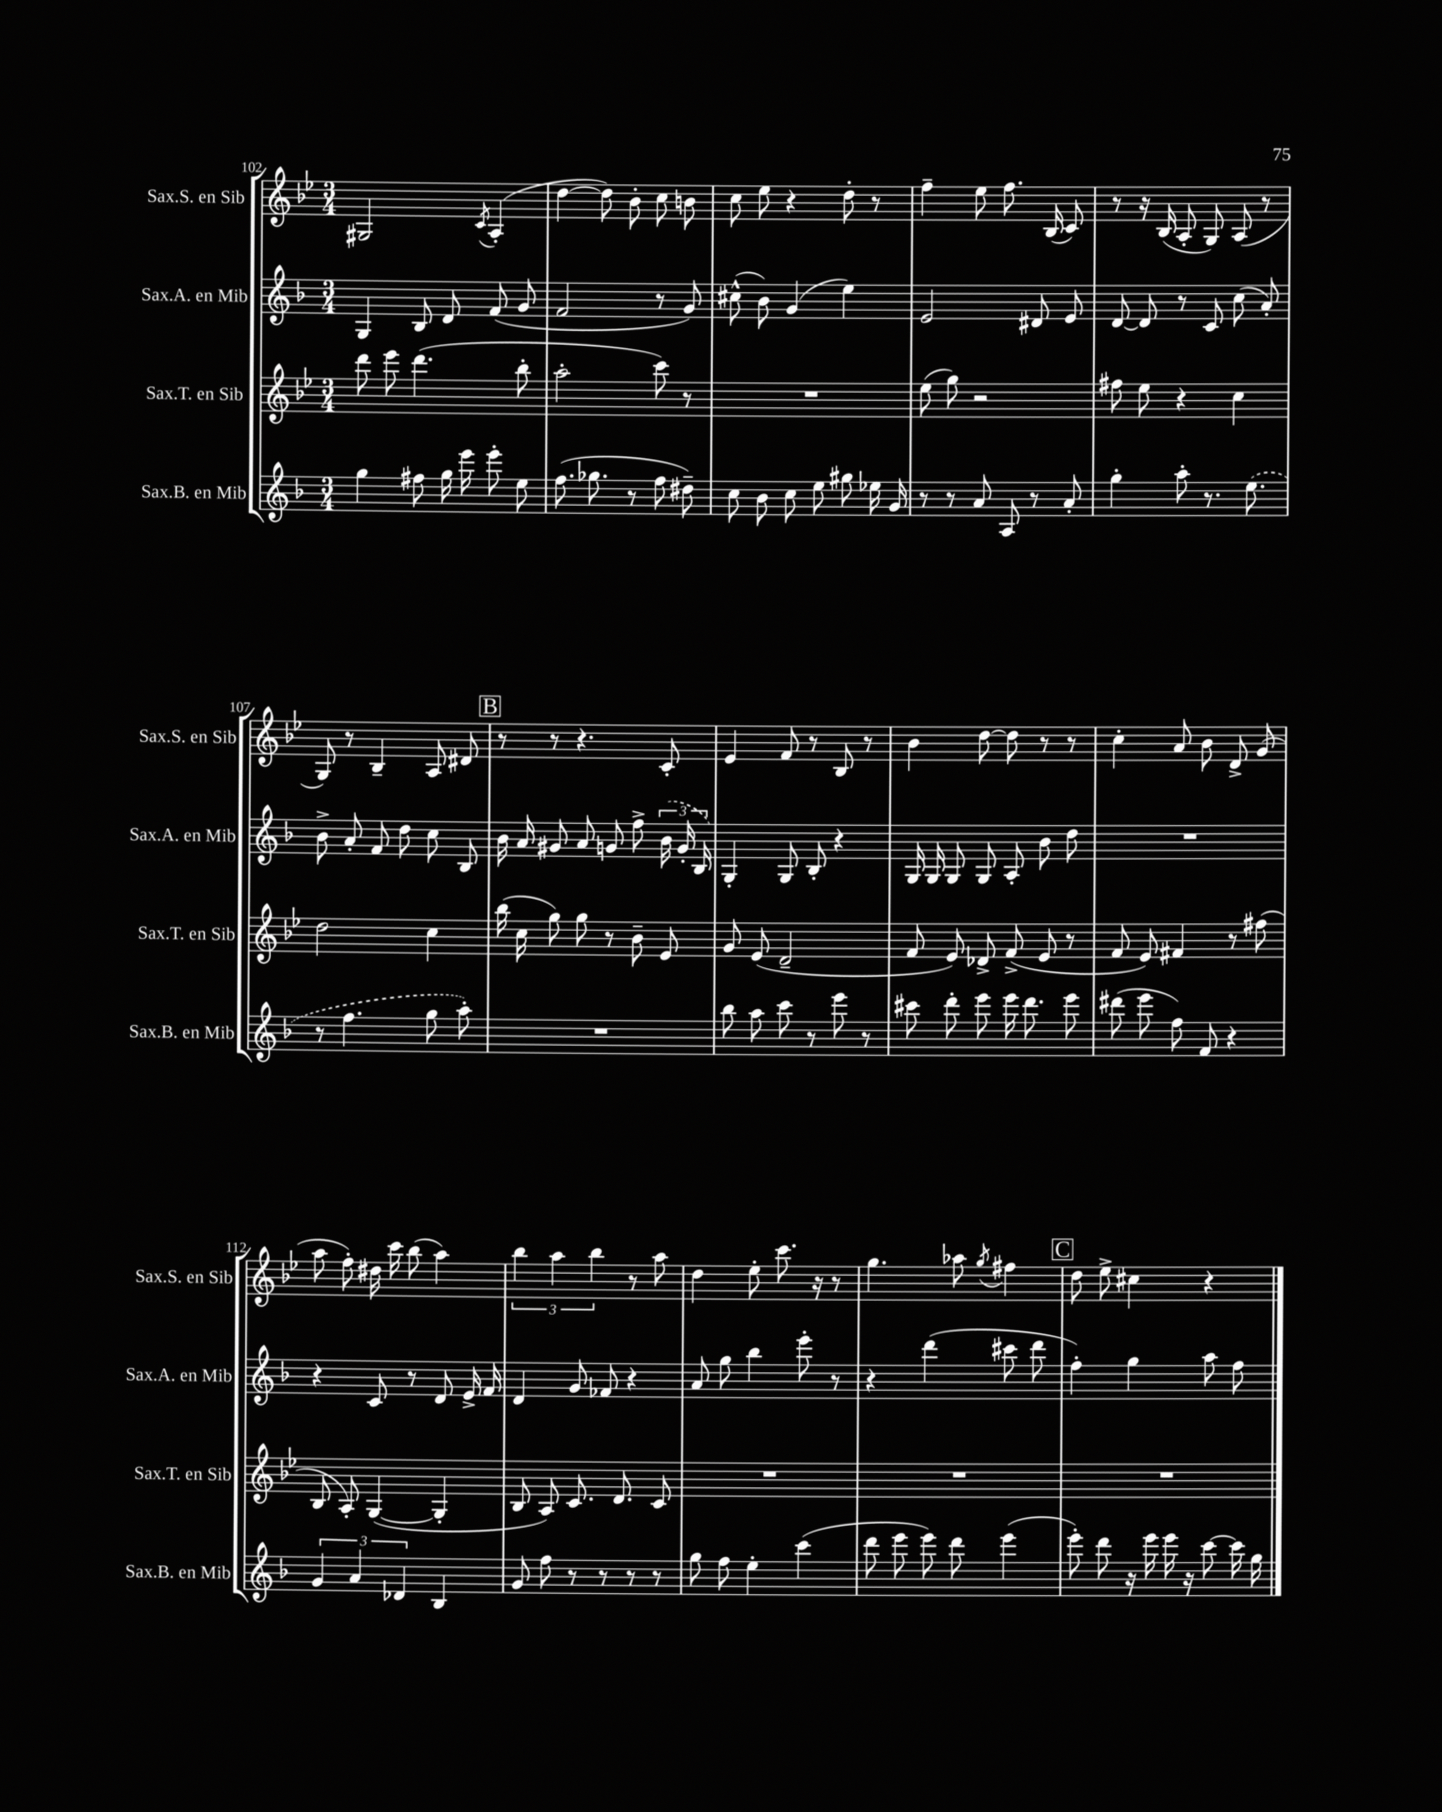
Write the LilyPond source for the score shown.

<<
\new StaffGroup <<
\new Staff = "s0" \with { instrumentName = "Sax.S. en Sib" shortInstrumentName = "Sax.S. en Sib" } {
    \clef treble \key bes \major \numericTimeSignature \time 3/4
    \autoBeamOff gis2 \acciaccatura { c'8 } a4-.( |
    d''4~ d''8) bes'8-. c''8 b'8 |
    c''8 ees''8 r4 d''8-. r8 |
    f''4-- ees''8 f''8. bes16( c'8) |
    r8 r16 bes16( a8-. g8) a8( r8 |
    g8) r8 bes4-- a8 dis'8 |
    \mark \markup { \box "B" } r8 r8 r4. c'8-. |
    ees'4 f'8 r8 bes8 r8 |
    bes'4 d''8~ d''8 r8 r8 |
    c''4-. a'8 bes'8 d'8-> g'8( |
    a''8 f''8-.) dis''16 c'''16 bes''8( a''4) |
    \tuplet 3/2 { bes''4 a''4 bes''4 } r8 a''8 |
    d''4 ees''8-. c'''8. r16 r8 |
    g''4. aes''8 \acciaccatura { g''8 } fis''4 |
    \mark \markup { \box "C" } d''8 ees''8-> cis''4 r4 \bar "|." |
}
\new Staff = "s1" \with { instrumentName = "Sax.A. en Mib" shortInstrumentName = "Sax.A. en Mib" } {
    \clef treble \key f \major \numericTimeSignature \time 3/4
    \autoBeamOff g4 bes8 d'8 f'8( g'8 |
    f'2 r8 g'8) |
    cis''8-^( bes'8) g'4( e''4) |
    e'2 dis'8 e'8 |
    d'8~ d'8 r8 c'8 c''8( a'8-.) |
    bes'8-> a'8-. f'8 d''8 c''8 bes8 |
    \mark \markup { \box "B" } bes'16 a'16 gis'8 a'8 g'8 f''8-> \tuplet 3/2 { \once \slurDashed bes'16( g'16-. bes16) } |
    g4-. g8 bes8-. r4 |
    g16 g16 g8 g8 a8-. bes'8 d''8 |
    R2. |
    r4 c'8 r8 d'8 e'16-> f'16 |
    d'4 g'8 fes'8 r4 |
    a'8 g''8 bes''4 e'''8-. r8 |
    r4 d'''4( cis'''8 d'''8 |
    \mark \markup { \box "C" } f''4-.) g''4 a''8 f''8 \bar "|." |
}
\new Staff = "s2" \with { instrumentName = "Sax.T. en Sib" shortInstrumentName = "Sax.T. en Sib" } {
    \clef treble \key bes \major \numericTimeSignature \time 3/4
    \autoBeamOff d'''8 ees'''8 d'''4.( bes''8-. |
    a''2-. c'''8) r8 |
    R2. |
    ees''8( g''8) r2 |
    fis''8 ees''8 r4 c''4 |
    d''2 c''4 |
    \mark \markup { \box "B" } bes''16( c''16 g''8) g''8 r8 bes'8-- ees'8 |
    g'8 ees'8( d'2-- |
    f'8 ees'8) des'8-> f'8->( ees'8 r8 |
    f'8 ees'8) fis'4 r8 fis''8( |
    bes8 a8-.) g4~( g4-. |
    bes8 a8) c'8. d'8. c'8 |
    R2. |
    R2. |
    \mark \markup { \box "C" } R2. \bar "|." |
}
\new Staff = "s3" \with { instrumentName = "Sax.B. en Mib" shortInstrumentName = "Sax.B. en Mib" } {
    \clef treble \key f \major \numericTimeSignature \time 3/4
    \autoBeamOff g''4 fis''8 g''16 e'''16 e'''8-. e''8 |
    f''8.( ges''8. r8 f''8 dis''8--) |
    c''8 bes'8 c''8 e''8 gis''8 ees''16 g'16 |
    r8 r8 a'8 a8 r8 a'8-. |
    g''4-. a''8-. r8. \once \slurDashed e''8.( |
    r8 f''4. g''8 a''8-.) |
    \mark \markup { \box "B" } R2. |
    bes''8 a''8 c'''8 r8 e'''8 r8 |
    cis'''8 d'''8-. e'''8 e'''16 d'''8. e'''8 |
    dis'''8( e'''8 f''8) f'8 r4 |
    \tuplet 3/2 { g'4 a'4 des'4 } bes4 |
    g'8 f''8 r8 r8 r8 r8 |
    g''8 f''8 e''4-. c'''4( |
    d'''8 e'''8 e'''8) d'''8 e'''4( |
    \mark \markup { \box "C" } e'''8-.) d'''8 r16 e'''16 e'''16 r16 c'''8~ c'''16 g''16 \bar "|." |
}
>>
>>
\layout { \context { \Score currentBarNumber = #102 } }
